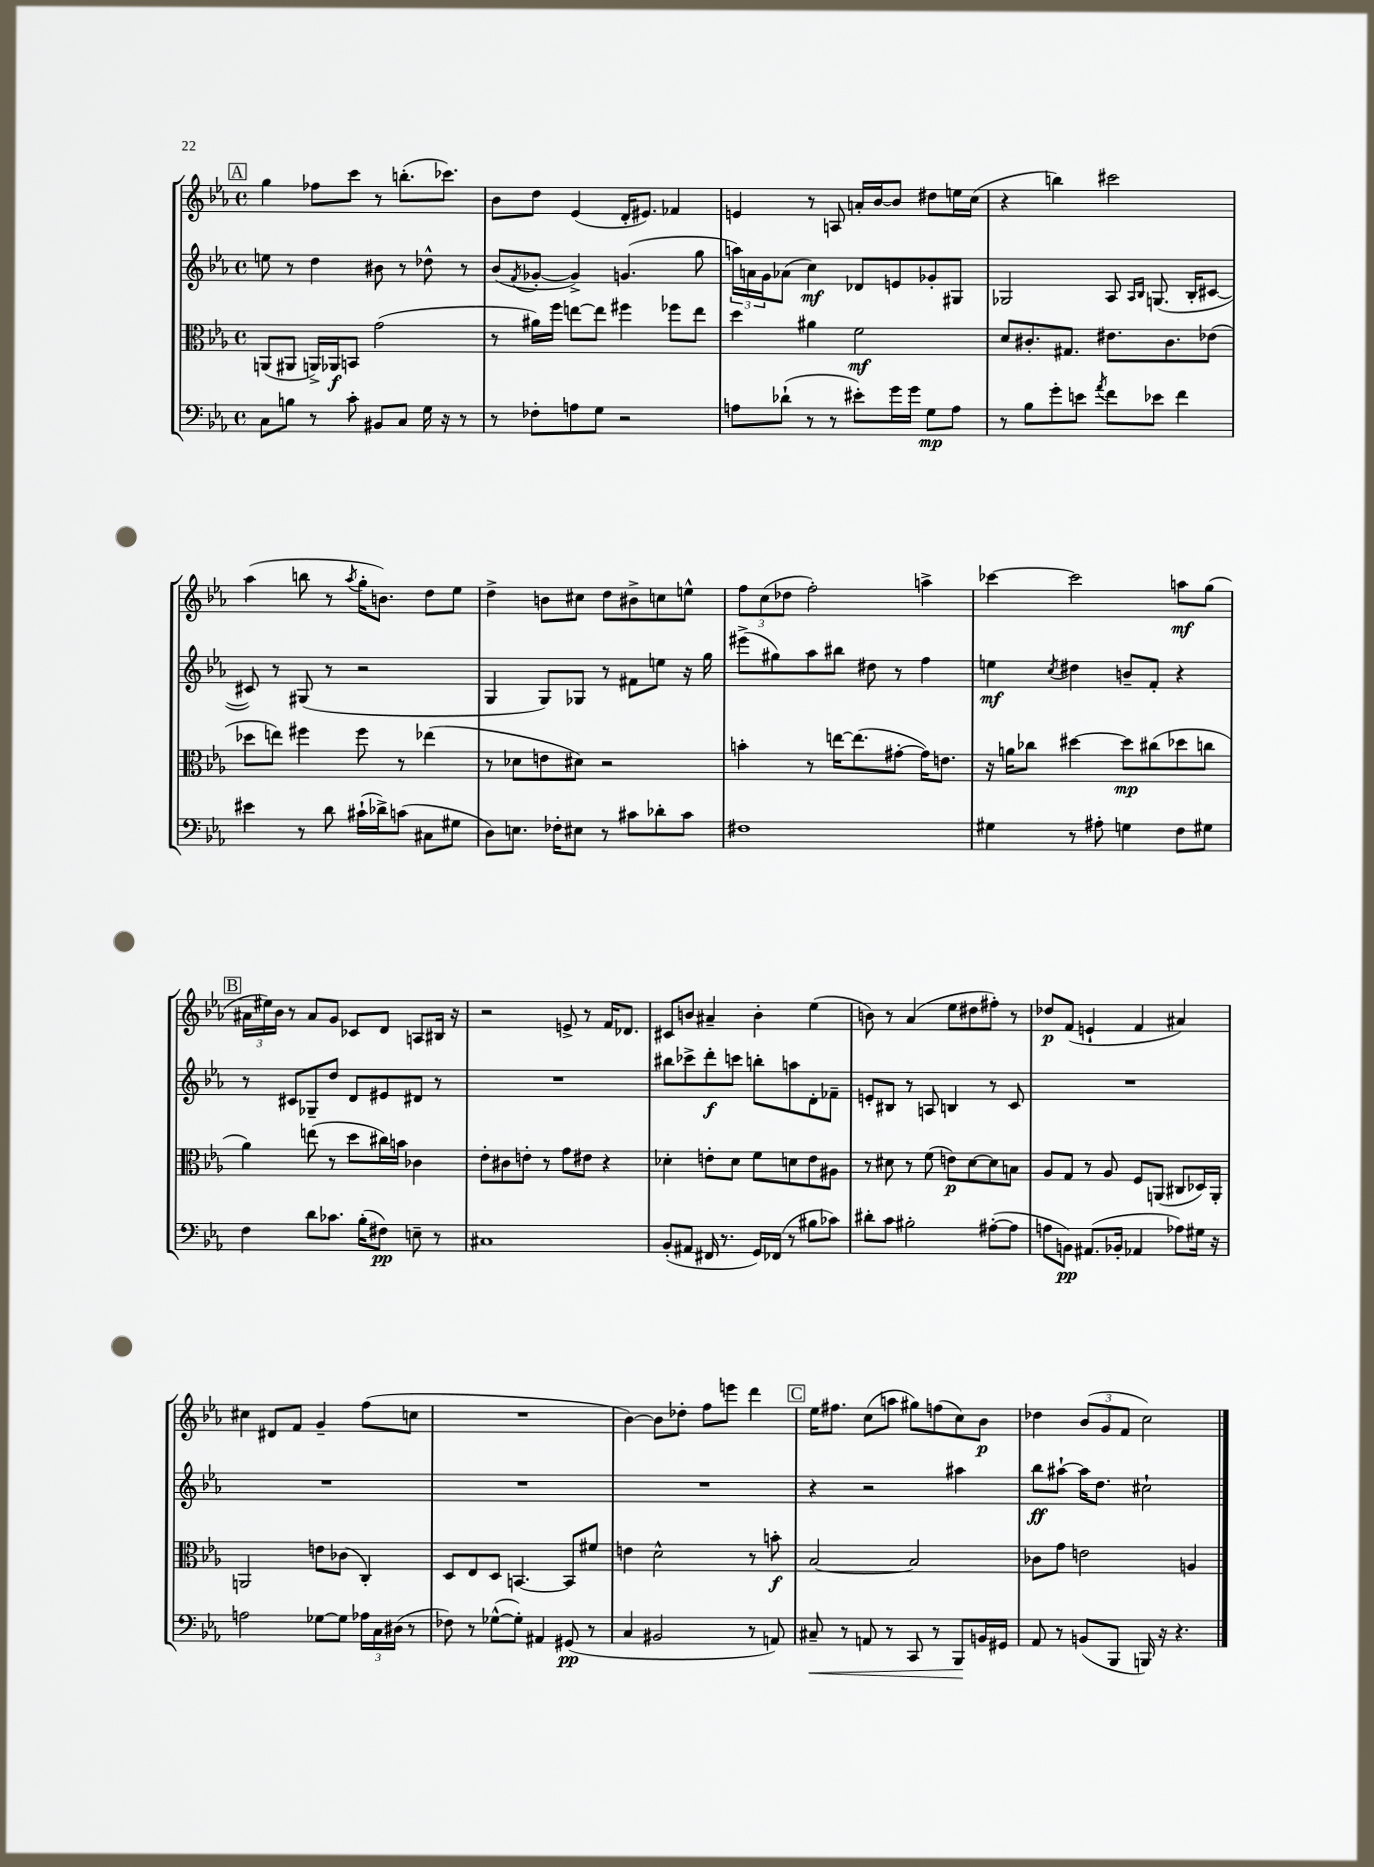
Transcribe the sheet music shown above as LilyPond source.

<<
\new StaffGroup <<
\new Staff = "s0" {
    \clef treble \key ees \major \defaultTimeSignature \time 4/4
    \mark \markup { \box "A" } g''4 fes''8 c'''8 r8 b''8.-.( ces'''8.) |
    bes'8 d''8 ees'4( d'16-. eis'8.) fes'4 |
    e'4 r8 a8 a'16-. bes'16~ bes'8 dis''8 e''16 c''16( |
    r4 b''4) cis'''2 |
    aes''4( b''8 r8 \acciaccatura { aes''8 } g''16-. b'8.) d''8 ees''8 |
    d''4-> b'8 cis''8 d''8 bis'8-> c''8 e''8-^ |
    \tuplet 3/2 { f''8 c''8( des''8 } f''2-.) a''4-> |
    ces'''4~ ces'''2 a''8\mf g''8( |
    \mark \markup { \box "B" } \tuplet 3/2 { ais'16 eis''16) bes'16 } r8 ais'8 g'8 ces'8 d'8 a8 bis16 r16 |
    r2 e'8-> r8 f'16 des'8. |
    cis'8 b'8 ais'4-- b'4-. ees''4( |
    b'8) r8 aes'4( ees''8 dis''8 fis''8-.) r8 |
    des''8\p f'8( e'4-! f'4 ais'4) |
    cis''4 dis'8 f'8 g'4-- f''8( c''8 |
    R1 |
    bes'4~) bes'8 des''8-. f''8 e'''8 d'''4 |
    \mark \markup { \box "C" } ees''16 fis''8. c''8( a''8 gis''8) f''8( c''8) bes'8\p |
    des''4 \tuplet 3/2 { bes'8( g'8 f'8 } c''2) \bar "|." |
}
\new Staff = "s1" {
    \clef treble \key ees \major \defaultTimeSignature \time 4/4
    \mark \markup { \box "A" } e''8 r8 d''4 bis'8 r8 des''8-^ r8 |
    bes'8( \acciaccatura { f'8 } ges'8~-. ges'4->) g'4.( g''8 |
    \tuplet 3/2 { a''16) a'16 g'16 } aes'8( c''4\mf) des'8 e'8 ges'8-. gis8 |
    ges2 aes8 \grace { aes16 bes16 } g8.( bes16-. cis'8~ |
    cis'8) r8 gis8( r8 r2 |
    g4 g8) ges8 r8 fis'8 e''8 r16 g''16 |
    eis'''8->( gis''8) aes''8 bis''8 dis''8 r8 f''4 |
    e''4\mf \acciaccatura { c''8 } dis''4 b'8-- f'8-. r4 |
    \mark \markup { \box "B" } r8 cis'8 ges8-- d''8 d'8 eis'8 dis'8 r8 |
    R1 |
    bis''8 ces'''8-> d'''8-.\f c'''8 b''8-. a''8 d'8-. fes'8-- |
    e'8-. bis8 r8 a8 b4 r8 c'8 |
    R1 |
    R1 |
    R1 |
    R1 |
    \mark \markup { \box "C" } r4 r2 ais''4 |
    bes''8\ff ais''8~-! ais''16 d''8. cis''2-! \bar "|." |
}
\new Staff = "s2" {
    \clef alto \key ees \major \defaultTimeSignature \time 4/4
    \mark \markup { \box "A" } a,8( ais,8 a,16->) aes,16\f b,8 g'2( |
    r8 ais'16) f''16 e''8~ e''8 fis''4 fes''8 e''8 |
    d''4 ais'4 f'2\mf |
    d'8 cis'8.-. gis8. eis'8. cis'8. ees'8( |
    des''8 e''8) fis''4 fis''8 r8 ees''4( |
    r8 des'8 e'8 dis'8) r2 |
    b'4-. r8 e''16~ e''8.( gis'8~-. gis'16) e'8. |
    r16 a'16 ces''8 dis''4~ dis''8\mp cis''8( des''8 c''8 |
    \mark \markup { \box "B" } aes'4) e''8( r8 d''8 cis''16) b'16 ces'4 |
    ees'8-. cis'8 e'8-. r8 g'8 eis'8 r4 |
    des'4-. e'8-. des'8 f'8 d'8 e'8 ais8 |
    r8 dis'8 r8 f'8( e'8\p) dis'8~ dis'8 b8 |
    aes8 g8 r8 aes8 f8 a,8( cis8 des16) a,16-. |
    a,2 e'8 ces'8( c4-.) |
    d8 ees8 d8 b,4.~ b,8 fis'8 |
    e'4 d'2-^ r8 b'8-.\f |
    \mark \markup { \box "C" } bes2~ bes2 |
    ces'8 g'8 e'2 a4 \bar "|." |
}
\new Staff = "s3" {
    \clef bass \key ees \major \defaultTimeSignature \time 4/4
    \mark \markup { \box "A" } c8 b8 r8 c'8-. bis,8 c8 g16 r16 r8 |
    r8 fes8-. a8 g8 r2 |
    a8 des'8-!( r8 r8 eis'8-.) g'16 g'16 g8\mp a8 |
    r8 bes8 g'8-. e'8 \acciaccatura { aes'8 } f'8 ees'8 f'4 |
    eis'4 r8 d'8 cis'16-!( des'16->) c'8( cis8 gis8 |
    d8) e8. fes16-. eis8 r8 cis'8 des'8-. cis'8 |
    fis1 |
    gis4 r8 ais8-. g4 f8 gis8 |
    \mark \markup { \box "B" } f4 d'8 ces'8. bes16-.( fis8\pp) e8-- r8 |
    cis1 |
    bes,8-.( ais,8 fis,16 r8. g,16) fes,16( r8 bis8 ces'8) |
    dis'8-. c'8 bis2-. ais8~-.( ais8 |
    a8 b,8\pp) ais,8.( bes,16-. aes,4 aes8) gis16 r16 |
    a2 ges8~ ges8 \tuplet 3/2 { aes16 c16 dis16( } r8 |
    fes8) r8 ges8~-^( ges8-.) ais,4 gis,8\pp( r8 |
    c4 bis,2 r8 a,8) |
    \mark \markup { \box "C" } cis8--\< r8 a,8 r8 c,8 r8 bes,,8\! b,16 gis,16 |
    aes,8 r8 b,8( bes,,8 b,,16) r16 r4. \bar "|." |
}
>>
>>
\layout { \context { \Score \remove "Bar_number_engraver" } }
